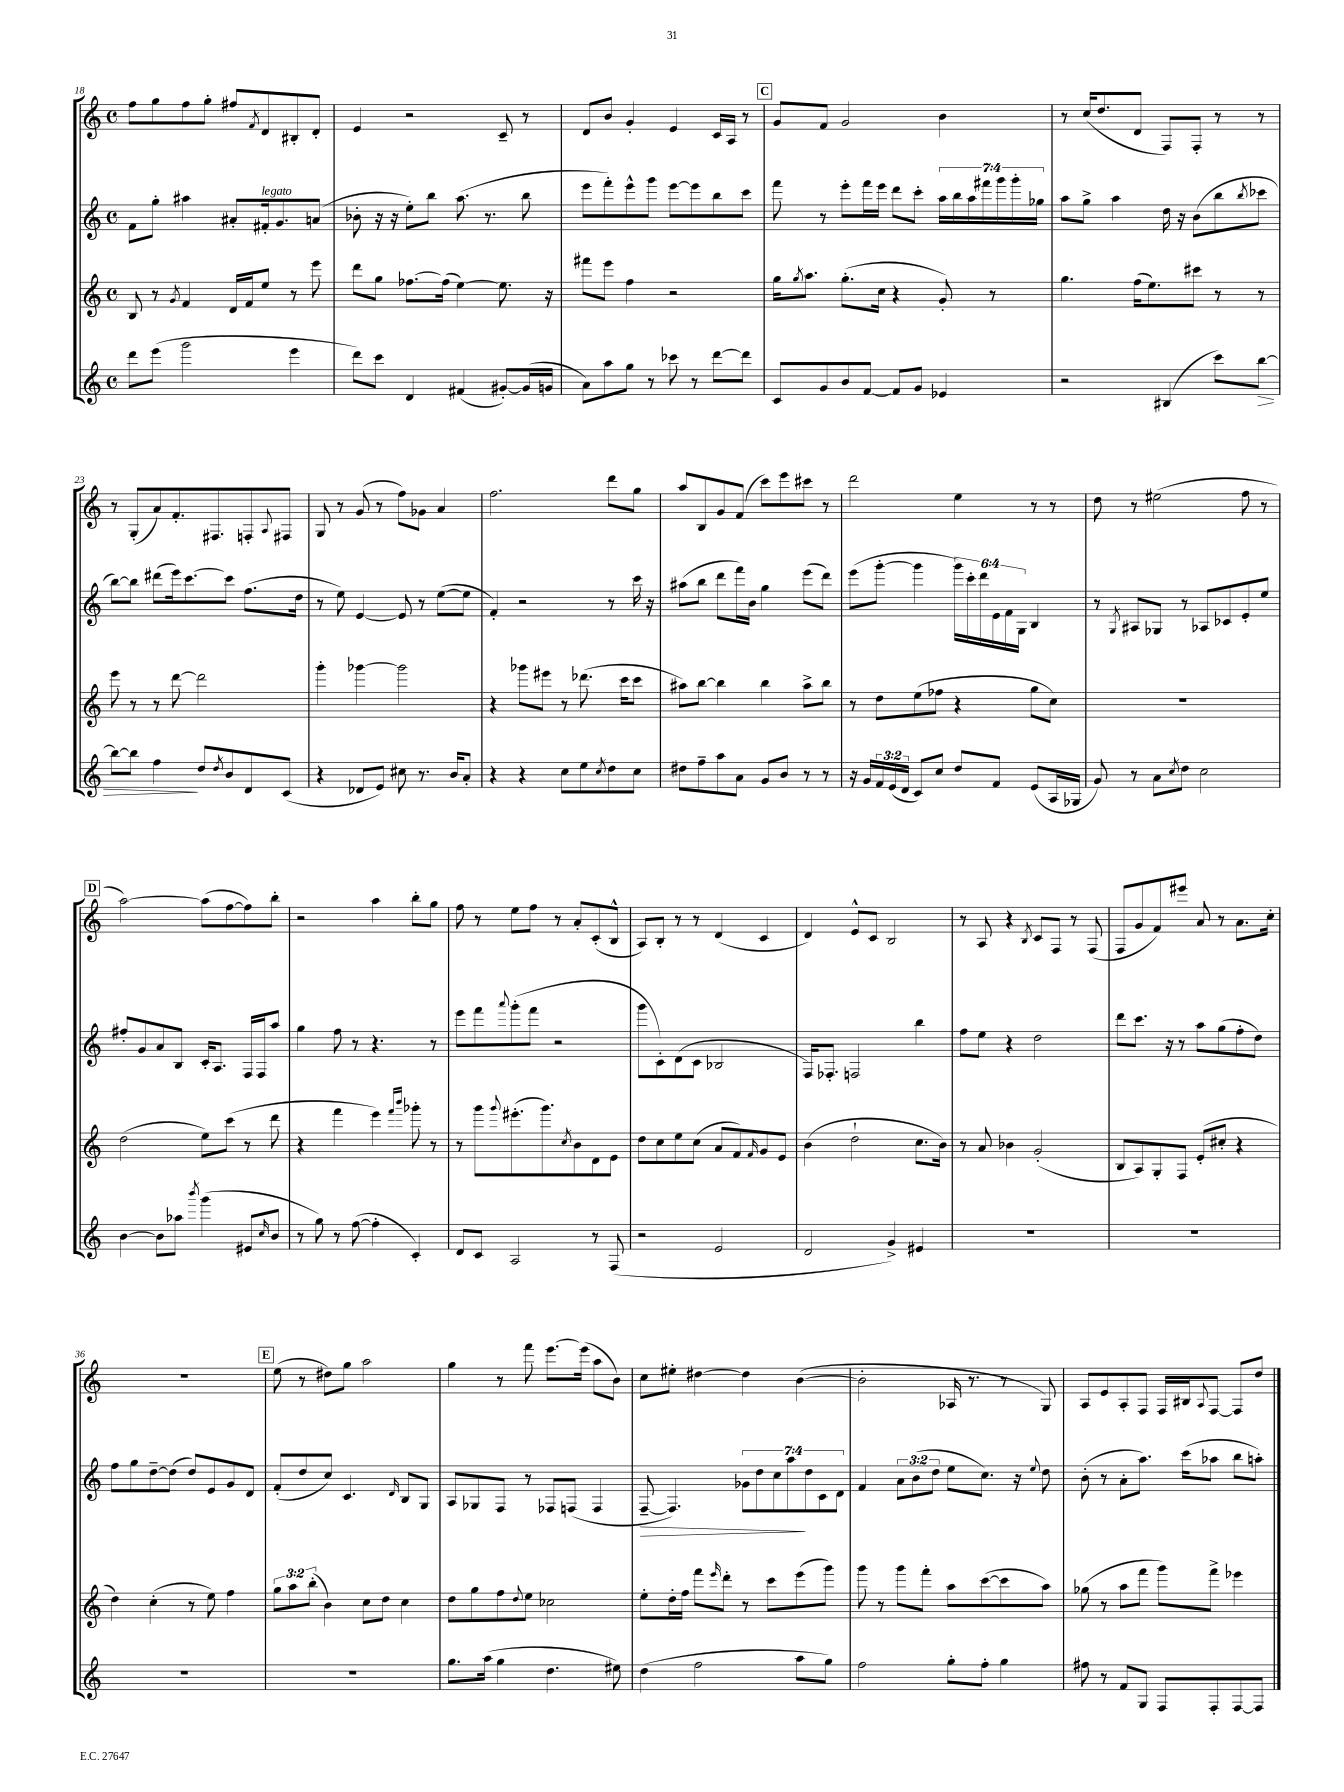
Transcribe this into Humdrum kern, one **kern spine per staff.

**kern	**kern	**kern	**kern
*staff4	*staff3	*staff2	*staff1
*clefG2	*clefG2	*clefG2	*clefG2
*k[]	*k[]	*k[]	*k[]
*M4/4	*M4/4	*M4/4	*M4/4
*met(c)	*met(c)	*met(c)	*met(c)
8ddd	8B	8f	8ff
(8eee	8r	8gg'	8gg
.	8qg	.	.
2ggg	4f	4aa#	8ff
.	.	.	8gg'
.	16d	8a#'	8ff#
.	16f	.	.
.	.	.	8qf
.	8ee	16f#'	8d
.	.	8.g	.
4eee	8r	.	8B#'
.	8eee	(8a	8d'
=	=	=	=
8ddd)	8ddd	8b-'	4e
8ccc	8gg	16r	.
.	.	16r	.
4d	[8.ff-	8ee')	2r
.	.	8bb	.
.	(16ff-]	.	.
(4f#	[4ee)	(8.aa	.
.	.	8.r	.
[8g#')	8.ee]	.	8c~
(16g#]	.	8bb	8r
16g	16r	.	.
=	=	=	=
8a)	8fff#	8eee	8d
8aa	8eee	8fff')	8b
8gg	4ff	8eee^^	4g'
8r	.	8ggg	.
8ccc-	2r	[8eee	4e
8r	.	8eee]	.
[8ddd	.	8bb	16c
.	.	.	16A
8ddd]	.	8ccc	8r
=	=	=	=
8c	16gg	8fff	8g
.	8qgg	.	.
.	8.aa	.	.
8g	.	8r	8f
8b	(8.gg'	8eee'	2g
[8f	.	16fff	.
.	16cc	16eee	.
8f]	4r	8ddd	.
8g	.	8ccc'	.
4e-	8g')	28aa	4b
.	.	28bb	.
.	.	28aa	.
.	.	28fff#	.
.	8r	.	.
.	.	28ggg	.
.	.	28ggg'	.
.	.	28gg-	.
=	=	=	=
2r	4.gg	8aa	8r
.	.	8gg^	(16cc
.	.	.	8.dd
.	.	4aa	.
.	(16ff	.	8d
.	8.ee)	.	.
(4B#	.	16dd	8F)
.	.	16r	.
.	8ccc#	(8b	8F'
8ccc)	8r	8bb	8r
.	.	8qbb	.
[8bb	8r	8ccc-	8r
=	=	=	=
8bb_	8eee	[8bb)	8r
8bb]	8r	8bb]	(8G'
4ff	8r	(8ddd#	8a)
.	[8ddd	16eee)	8.f'
.	.	[8.ccc	.
8dd	2ddd]	.	.
.	.	.	8.F#
8qdd	.	.	.
8b	.	8ccc]	.
8d	.	(8.ff	8F'
.	.	.	8qqA
(8c	.	.	8F#
.	.	16dd	.
=	=	=	=
4r	4ggg'	8r	8G
.	.	8ee)	8r
8d-	[4ggg-	[4e	(8g
8e)	.	.	8r
8cc#	2ggg-]	8e]	8ff)
8.r	.	8r	8g-
.	.	([8ee	4a
16b	.	.	.
8a'	.	8ee]	.
=	=	=	=
4r	4r	4f')	2.ff
4r	8ggg-	2r	.
.	8eee#	.	.
8cc	8r	.	.
8ee	(8.ddd-	.	.
8qcc	.	.	.
8dd	.	8r	8ddd
.	16ccc	.	.
8cc	8ccc	16ccc	8gg
.	.	16r	.
=	=	=	=
8dd#	8aa#)	(8aa#	8aa
8ff~	[8bb	8bb	8B
8aa	4bb]	8ddd	8g
8a	.	16fff)	(8f
.	.	16b	.
8g	4bb	4gg	8ccc)
8b	.	.	8eee
8r	8aa#^	(8eee	8ccc#
8r	8bb	8ddd)	8r
=	=	=	=
16r	8r	(8eee	2ddd
16g	.	.	.
24f	8dd	[8ggg'	.
(24e	.	.	.
24d	.	.	.
8c)	(8ee	4ggg]	.
8cc	8ff-	.	.
8dd	4r	24ggg)	4ee
.	.	24ccc'	.
.	.	24ddd	.
8f	.	24e	.
.	.	24f	.
.	.	24G	.
(8e	8gg	4B	8r
16A	8cc)	.	8r
16G-	.	.	.
=	=	=	=
8g)	1r	8r	8dd
.	.	8qG	.
8r	.	8A#	8r
8a	.	8G-	(2ee#
8qcc	.	.	.
8dd	.	8r	.
2cc	.	8A-	.
.	.	8c-	.
.	.	8e'	8ff
.	.	8ee	8r
=	=	=	=
[4b	(2dd	8ff#'	[2aa)
.	.	8g	.
8b]	.	8a	.
8aa-	.	8B	.
8qbbb	.	.	.
(4ggg	8ee)	16c'	(8aa]
.	.	8.A	.
.	(8ccc	.	[8ff
8e#	8r	16F	8ff])
.	.	16F	.
16qqcc	.	.	.
8b	8ddd	8aa	8bb'
=	=	=	=
8r	4r	4gg	2r
8gg)	.	.	.
8r	4fff	8ff	.
([8ff	.	8r	.
4ff']	4eee)	4.r	4aa
.	16qqfff	.	.
.	16qqbbb	.	.
4c')	8ggg-'	.	8bb'
.	8r	8r	8gg
=	=	=	=
8d	8r	8eee	8ff
8c	8ggg	8fff	8r
.	8qqggg	8qqaaa	.
2A	(8.eee#'	(8ggg'	8ee
.	.	8fff	8ff
.	8.ggg)	.	.
.	.	2r	8r
.	8qcc	.	.
.	8b	.	8a'
8r	8d	.	(8c'
(8F	8e	.	8B^^
=	=	=	=
2r	8dd	8ggg	8A)
.	8cc	8c')	8B'
.	8ee	(8d	8r
.	(8cc	8c	8r
2e	8a	2B-	(4d
.	8f)	.	.
.	16qqf	.	.
.	8g	.	4c
.	8e	.	.
=	=	=	=
2d	(4b	16F)	4d)
.	.	8.F-'	.
.	2dd`	2F	8e^^
.	.	.	8c
4g^)	.	.	2B
4e#	8.cc	4bb	.
.	16b)	.	.
=	=	=	=
1r	8r	8ff	8r
.	8a	8ee	8A
.	4b-	4r	4r
.	.	.	8qB
.	(2g'	2dd	8c
.	.	.	8F
.	.	.	8r
.	.	.	(8F
=	=	=	=
1r	8B	8ddd	8F
.	8A)	8.ccc	8g
.	8G'	.	8f)
.	.	16r	.
.	8F	8r	8eee#
.	(8e'	8aa	8a
.	8cc#'	(8gg	8r
.	4r	8ff'	8.a
.	.	8dd)	.
.	.	.	16cc'
=	=	=	=
1r	4dd)	8ff	1r
.	.	8gg	.
.	(4cc'	[8dd~	.
.	.	(8dd]	.
.	8r	8dd)	.
.	8ee)	8e	.
.	4ff	8g	.
.	.	8d	.
=	=	=	=
1r	12gg	(8f'	(8ee
.	12aa	.	.
.	.	8dd	8r
.	(12bb'	.	.
.	4b)	8cc)	8dd#)
.	.	4.c	8gg
.	8cc	.	2aa
.	8dd	.	.
.	.	16qqd	.
.	4cc	8B	.
.	.	8G	.
=	=	=	=
8.gg	8dd	8A	4gg
.	8gg	8G-	.
(16aa	.	.	.
4gg	8ff	8F	8r
.	8qqdd	.	.
.	8ee	8r	8fff
4.dd	2cc-	8F-	[8.eee
.	.	(8F	.
.	.	.	(16eee]
.	.	4F	8aa
8ee#)	.	.	8b)
=	=	=	=
(4dd	8ee'	[8F~	8cc
.	16dd'	4.F])	8ee#'
.	16ff	.	.
2ff	8fff	.	[4dd#
.	16qqeee	.	.
.	8ddd'	.	.
.	8r	14g-	4dd#]
.	.	14dd	.
.	8ccc	.	.
.	.	14cc	.
.	.	14aa	.
8aa	(8eee	.	([4b
.	.	14dd	.
.	.	14c	.
8gg)	8ggg)	.	.
.	.	14d	.
=	=	=	=
2ff	8ggg	4f	2b']
.	8r	.	.
.	8ggg	12a	.
.	.	(12b	.
.	8fff'	.	.
.	.	12dd	.
8gg'	8aa	8ee	16A-
.	.	.	8.r
8ff'	([8ccc	8.cc)	.
4gg	8ccc]	.	8r
.	.	16r	.
.	.	8qqee	.
.	8aa)	8dd	8G)
=	=	=	=
8ff#	(8gg-	(8b'	8A
8r	8r	8r	8e
8f	8aa	8a'	8A'
8G	8fff	8.aa)	8F
8F	8ggg)	.	16F
.	.	(16ccc	16B#
.	.	.	8qqA
8F'	8fff^	8aa-	[8F
[8F	4eee-	8bb	8F]
8F]	.	8aa')	8dd
==	==	==	==
*-	*-	*-	*-
